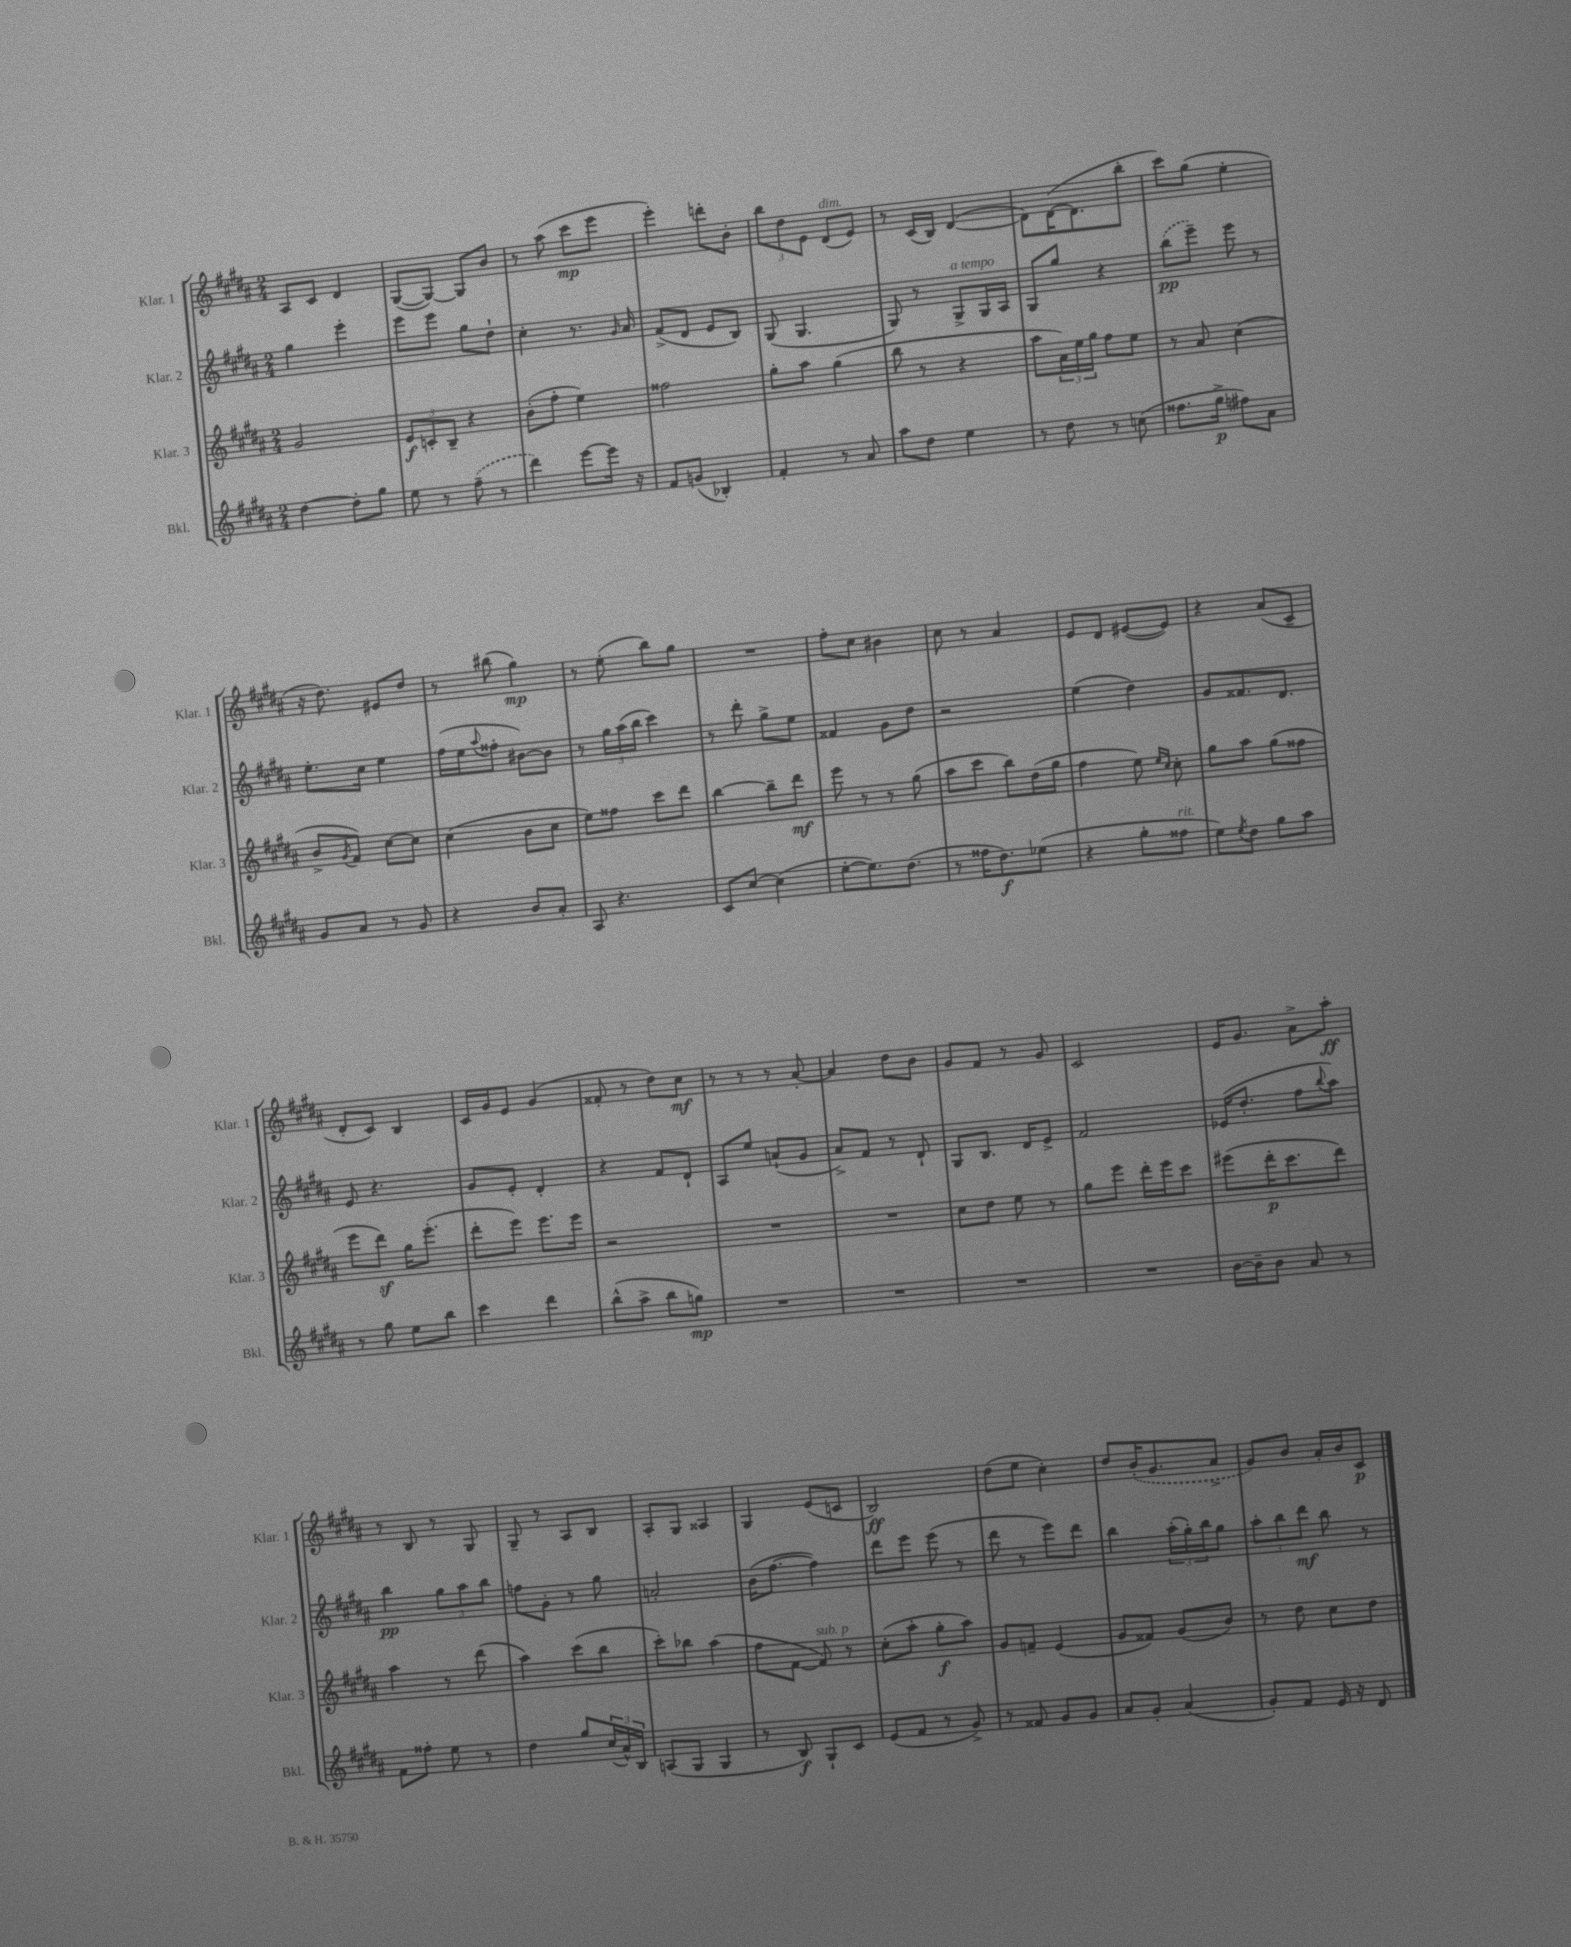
<<
\new StaffGroup <<
\new Staff = "s0" \with { instrumentName = "Klar. 1" shortInstrumentName = "Klar. 1" } {
    \clef treble \key b \major \numericTimeSignature \time 2/4
    ais8 cis'8 dis'4 |
    gis8~( gis8~) gis8 b'8 |
    r8 ais''8( cis'''8\mp e'''8 |
    e'''4-.) d'''8-. b'8-. |
    \tuplet 3/2 { b''8 dis''8 e'8 } dis'8^\markup { \italic "dim." }( e'8) |
    r8 cis'16( b16) dis'4~( |
    dis'8) dis'16~( dis'8. b''8-. |
    cis'''8) gis''8( e''4-. |
    r16 dis''8.) eis'8 dis''8 |
    r8 bis''8( gis''4\mp) |
    r8 e''8-.( b''8) gis''8 |
    R2 |
    fis''8-. cis''8 bis'4 |
    cis''8 r8 ais'4 |
    e'8 dis'8 eis'8~( eis'8) |
    r4 ais'8( cis'8-- |
    dis'8-. cis'8) b4 |
    cis'16 gis'16 e'8 gis'4( |
    fisis'8-. r8 dis''8) cis''8\mf |
    r8 r8 r8 ais'8~-. |
    ais'4 dis''8 b'8 |
    gis'8 fis'8 r8 gis'8 |
    cis'2 |
    e'16 gis'8. ais'8-> ais''8-.\ff |
    r8 b8 r8 gis8 |
    gis8-- r8 ais8 b8 |
    ais8-. gis8 aisis4 |
    gis4 e'8( c'8 |
    b2\ff) |
    dis''8( e''8 cis''4-.) |
    dis''8 \once \slurDashed b'16-.( gis'8. ais'8-> |
    gis'8) b'8 ais'16-. b'16 cis'8\p \bar "|." |
}
\new Staff = "s1" \with { instrumentName = "Klar. 2" shortInstrumentName = "Klar. 2" } {
    \clef treble \key b \major \numericTimeSignature \time 2/4
    gis''4 e'''4-. |
    e'''8 e'''8 gis''8 dis''8-! |
    cis''4-. r8. \grace { gis'16 } ais'16 |
    fis'8->( dis'8 e'8 b8) |
    gis8( gis4. |
    gis8) r8 gis8->^\markup { \italic "a tempo" } gis16 ais16 |
    gis8 gis''8 r4 |
    \once \slurDashed b''8\pp( e'''8--) e'''8 r8 |
    e''8.-. cis''16 e''4 |
    fis''16( e''16 \appoggiatura { ais''8 } fisis''8-. bis'8~) bis'8 |
    r8 \tuplet 3/2 { gis''16 ais''16( b''16 } cis'''4) |
    r8 dis'''8-. gis''8-> e''8 |
    fisis'4 gis'8 dis''8 |
    r2 |
    e''4( dis''4) |
    gis'8 fisis'8. dis'8. |
    e'8 r4. |
    gis'8 e'8-. dis'4-. |
    r4 fis'8 dis'8-! |
    ais8 e''8 a'8-!( gis'8 |
    ais'8->) fis'8 r8 dis'8-! |
    gis8 b8. dis'16 e'8-> |
    fis'2 |
    ees'16( dis''8.-. fis''8 \appoggiatura { b''8 } ais''8) |
    b''4\pp \tuplet 3/2 { gis''8 ais''8 b''8 } |
    f''8 gis'8-. r8 gis''8 |
    a'2-. |
    b'16( fis''8.~ fis''4) |
    dis'''8 e'''8 e'''8( r8 |
    dis'''8 r8 e'''8) dis'''8 |
    b''4 \tuplet 3/2 { ais''16-.( gis''16-.) b''16 } gis''8 |
    \tuplet 3/2 { ais''8-. b''8 dis'''8\mf } b''8 r8 \bar "|." |
}
\new Staff = "s2" \with { instrumentName = "Klar. 3" shortInstrumentName = "Klar. 3" } {
    \clef treble \key b \major \numericTimeSignature \time 2/4
    gis'2 |
    \tuplet 3/2 { e'8\f c'8-. b8-- } r4 |
    b'8-.( fis''8-. e''4) |
    fisis''2 |
    gis''8-. ais''8 gis''4( |
    b''8 r8 r4 |
    ais''8 \tuplet 3/2 { ais'16) e''16 gis''16 } fis''8 e''8 |
    r8 ais'8 cis''4( |
    b'8-> \acciaccatura { gis'8 } fis'8) cis''8~ cis''8 |
    cis''4( b'8 cis''8 |
    e''8) fisis''8 cis'''8 dis'''8 |
    b''4~ b''8-- dis'''8\mf |
    e'''8 r8 r8 gis''8( |
    ais''8 cis'''8 b''8) dis''16( gis''16 |
    fis''4 e''8) \grace { e''16 cis''16 } cis''8-. |
    gis''8 ais''8 gis''8( fisis''8 |
    e'''8 dis'''8\sf) gis''16 e'''8.-.( |
    dis'''8-. e'''8) e'''8. e'''16 |
    r2 |
    R2 |
    R2 |
    cis''8 dis''8 e''8 r8 |
    gis''8 e'''8 dis'''16-. e'''16 cis'''8 |
    eis'''8( dis'''16-.\p cis'''8. dis'''8) |
    ais''4 r8 dis'''8( |
    ais''4) cis'''8( b''8 |
    cis'''8-.) bes''8 ais''4( |
    fis''8 fis'8~ fis'8^\markup { \italic "sub. p" }) r8 |
    cis''8-.( ais''8-. gis''8-.\f ais''8) |
    gis'8 f'8-- e'4( |
    gis'8 fisis'8) gis'8( b'8) |
    r8 dis''8 cis''8 dis''8 \bar "|." |
}
\new Staff = "s3" \with { instrumentName = "Bkl." shortInstrumentName = "Bkl." } {
    \clef treble \key b \major \numericTimeSignature \time 2/4
    dis''4~ dis''8-. gis''8 |
    e''8 r8 \once \slurDashed fis''8--( r8 |
    dis'''4) e'''8~ e'''16 r16 |
    fis'8 g'8( bes4-.) |
    fis'4-. r8 ais'8 |
    ais''8 dis''8 e''4 |
    r8 dis''8 r8 c''8( |
    fisis''8. gis''16->\p fis''8) ais'8 |
    gis'8 ais'8 r8 gis'8 |
    r4 b'8 ais'8-. |
    ais8 r4. |
    cis'8 cis''8~ cis''4( |
    e''8~-. e''8.) dis''8.( |
    r8 fisis''16 dis''8.\f) ees''8( |
    r4 gis''8-. fisis''8^\markup { \italic "rit." } |
    e''8) \acciaccatura { e''8 } dis''8 gis''8 ais''8 |
    r8 gis''8 e''8 b''8 |
    cis'''4 dis'''4 |
    b''8-^( ais''8-> b''8 g''8\mp) |
    R2 |
    R2 |
    R2 |
    R2 |
    b'16~ b'16-- b'8 ais'8 r8 |
    fis'8 fisis''8-. e''8 r8 |
    dis''4 gis''8 \tuplet 3/2 { cis''16( ais'16-^) b16 } |
    a8( gis8 gis4 |
    r8 b8\f) gis8-! cis'8 |
    e'8( fis'8 r8 gis'8->) |
    r8 fisis'8 gis'8 gis'8 |
    ais'8 gis'8-. ais'4( |
    gis'8-.) fis'8 e'16 r16 dis'8 \bar "|." |
}
>>
>>
\layout { \context { \Score \remove "Bar_number_engraver" } }
